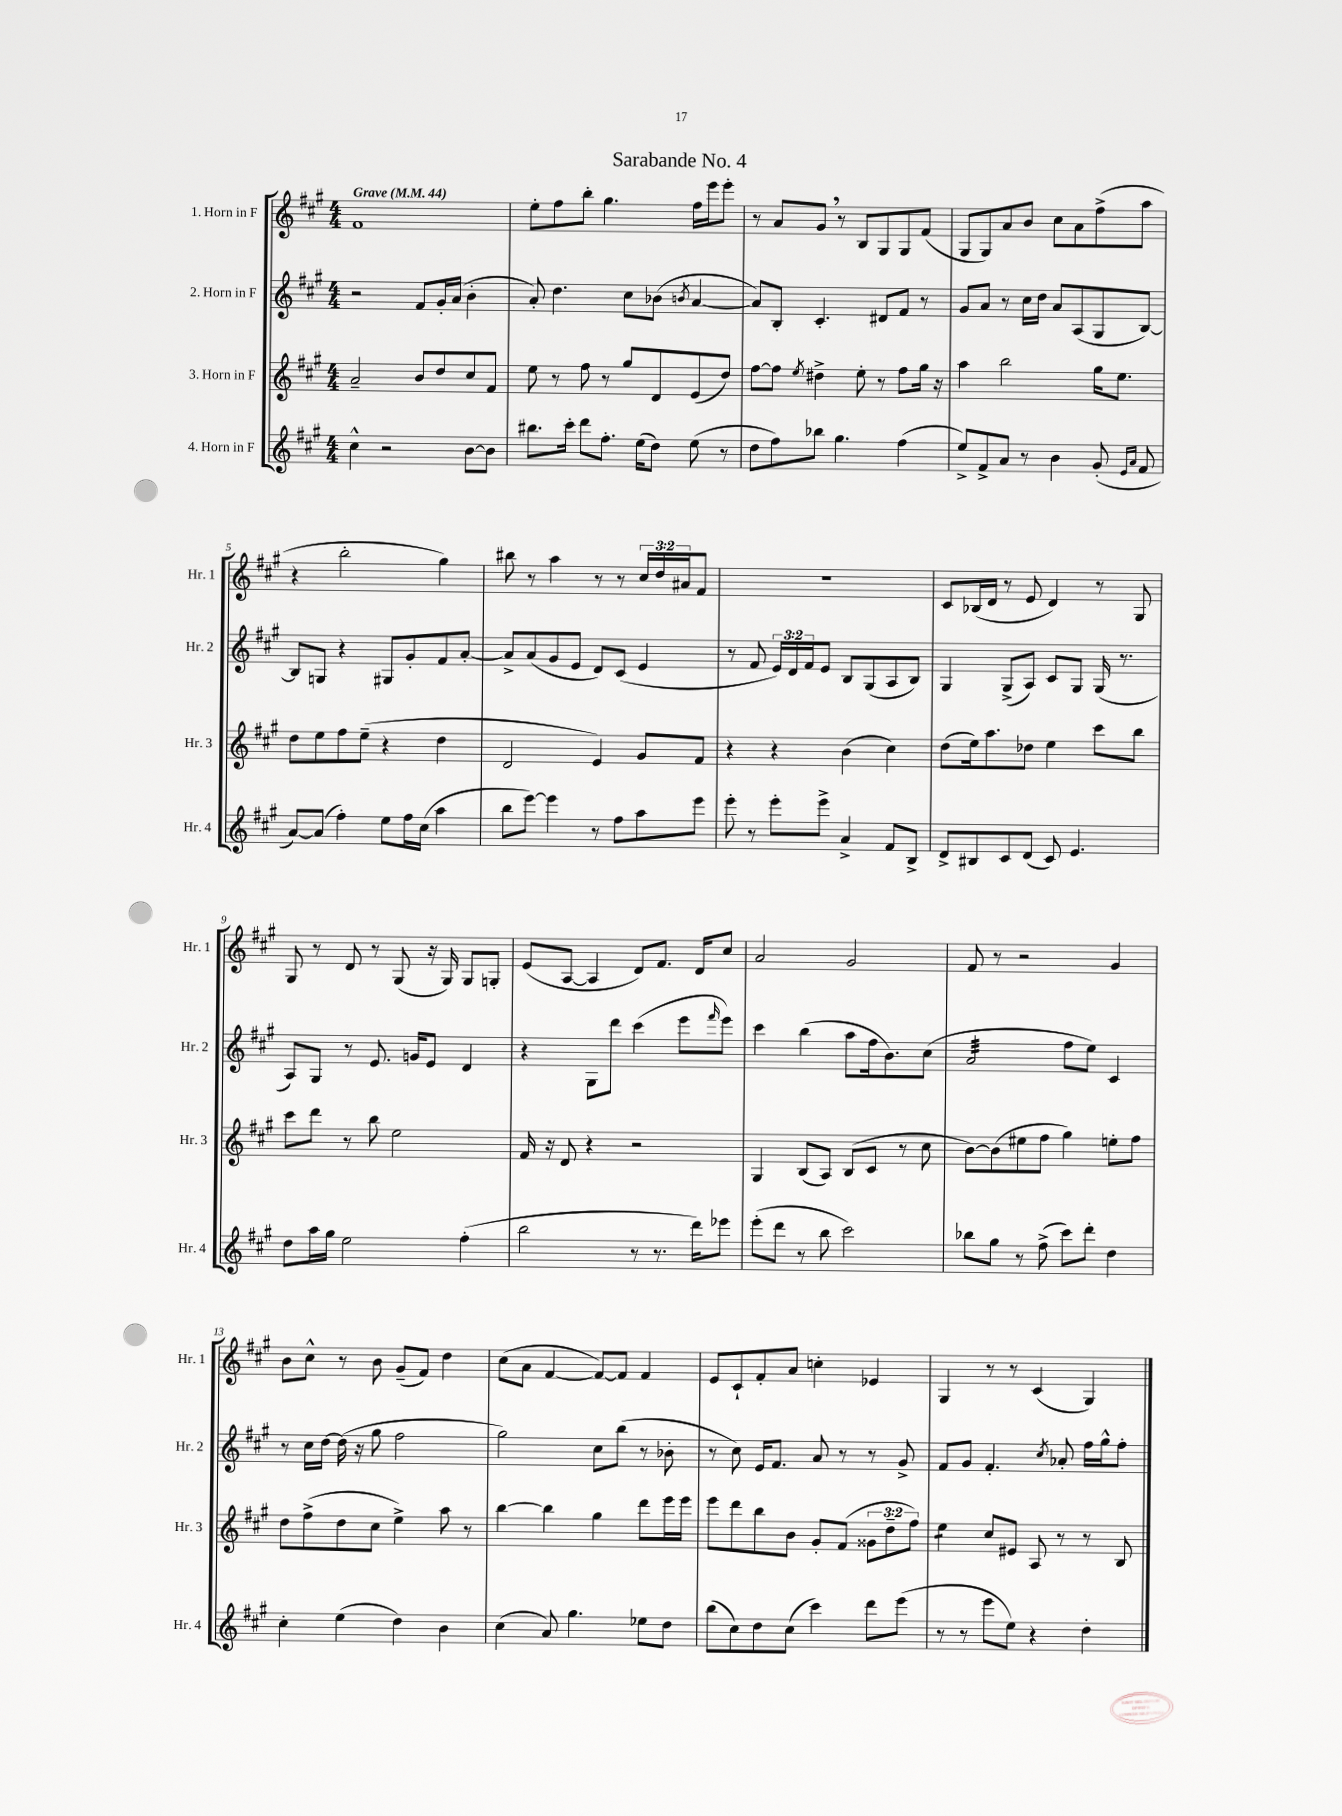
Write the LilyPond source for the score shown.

\header { title = "Sarabande No. 4" }
<<
\new StaffGroup <<
\new Staff = "s0" \with { instrumentName = "1. Horn in F" shortInstrumentName = "Hr. 1" } {
    \clef treble \key a \major \numericTimeSignature \time 4/4 \override Staff.TupletNumber.text = #tuplet-number::calc-fraction-text \tempo "Grave" 4 = 44
    fis'1 |
    e''8-. fis''8 b''8-. gis''4. fis''16 e'''16 e'''8-. |
    r8 a'8 gis'8 \breathe r8 b8 gis8 gis8 fis'8( |
    gis8 gis8) a'8 b'8 cis''8 a'8 fis''8->( a''8 |
    r4 b''2-. gis''4) |
    bis''8 r8 a''4 r8 r8 \tuplet 3/2 { cis''16 d''16 ais'16 } fis'8 |
    R1 |
    cis'8 bes16( d'16 r8 e'8 d'4) r8 gis8 |
    gis8 r8 d'8 r8 gis8( r16 gis16) gis8 g8-. |
    e'8( a8~ a4 d'8) fis'8. d'16 cis''8 |
    a'2 gis'2 |
    fis'8 r8 r2 gis'4 |
    b'8 cis''8-^ r8 b'8 gis'8--( fis'8) d''4 |
    cis''8( a'8 fis'4~ fis'8~) fis'8 fis'4 |
    e'8 cis'8-! fis'8-. a'8 c''4-. ees'4 |
    gis4 r8 r8 cis'4( gis4) \bar "|." |
}
\new Staff = "s1" \with { instrumentName = "2. Horn in F" shortInstrumentName = "Hr. 2" } {
    \clef treble \key a \major \numericTimeSignature \time 4/4 \override Staff.TupletNumber.text = #tuplet-number::calc-fraction-text
    r2 fis'8 gis'16-. a'16( b'4-. |
    a'8-.) d''4. cis''8 bes'8( \acciaccatura { b'8 } a'4~ |
    a'8) b8-. cis'4.-. dis'8 fis'8 r8 |
    gis'8 a'8 r8 cis''16 d''16 a'8 a8( gis8 b8~) |
    b8 g8 r4 gis8 gis'8-. fis'8 a'8~-. |
    a'8-> a'8( gis'8 e'8 d'8) cis'8( e'4 |
    r8 fis'8 \tuplet 3/2 { e'16) d'16 fis'16 } e'8 b8 gis8( a8 b8) |
    gis4 gis8->( a8) cis'8 gis8 gis16( r8. |
    a8) gis8 r8 e'8. g'16 e'8 d'4 |
    r4 gis8 d'''8 cis'''4( e'''8 \grace { fis'''16 } e'''8) |
    cis'''4 b''4( a''8 fis''16 b'8.) cis''8( |
    a'2:32 fis''8 e''8) cis'4 |
    r8 cis''16 d''16~ d''16( r16 gis''8 fis''2 |
    gis''2) cis''8 b''8( r8 bes'8-. |
    r8 cis''8) e'16 fis'8. a'8 r8 r8 gis'8-> |
    fis'8 gis'8 fis'4.-. \acciaccatura { cis''8 } aes'8-. fis''16 gis''16-^ fis''8-. \bar "|." |
}
\new Staff = "s2" \with { instrumentName = "3. Horn in F" shortInstrumentName = "Hr. 3" } {
    \clef treble \key a \major \numericTimeSignature \time 4/4 \override Staff.TupletNumber.text = #tuplet-number::calc-fraction-text
    a'2-- b'8 d''8 cis''8 fis'8 |
    e''8 r8 fis''8 r8 gis''8 d'8 e'8( d''8) |
    fis''8~ fis''8 \acciaccatura { e''8 } dis''4-> e''8-. r8 fis''8 gis''16 r16 |
    a''4 b''2 gis''16 e''8. |
    d''8 e''8 fis''8 e''8--( r4 d''4 |
    d'2 e'4) gis'8 fis'8 |
    r4 r4 b'4( cis''4) |
    d''8( e''16) a''8. des''8 e''4 cis'''8 b''8 |
    cis'''8 d'''8 r8 b''8 e''2 |
    fis'16 r16 d'8 r4 r2 |
    gis4 b8( a8) b8( cis'8 r8 cis''8 |
    b'8~) b'8( eis''8 fis''8 gis''4) e''8-. fis''8 |
    d''8 fis''8->( d''8 cis''8 e''4->) a''8 r8 |
    b''4~ b''4 gis''4 d'''8 e'''16 e'''16 |
    e'''8 d'''8 b''8 b'8 gis'8-. fis'8( \tuplet 3/2 { gisis'8 d''8-- fis''8) } |
    e''4:8 cis''8 eis'8 a8 r8 r8 b8 \bar "|." |
}
\new Staff = "s3" \with { instrumentName = "4. Horn in F" shortInstrumentName = "Hr. 4" } {
    \clef treble \key a \major \numericTimeSignature \time 4/4
    cis''4-^ r2 b'8~ b'8 |
    bis''8. cis'''16-. d'''8 fis''8.-. e''16( d''8) e''8( r8 |
    d''8 fis''8) bes''8 gis''4. fis''4( |
    e''8->) fis'8-> a'8 r8 b'4 gis'8-.( \grace { e'16 a'16 } fis'8 |
    a'8~) a'8( fis''4-.) e''8 fis''16 cis''16( a''4 |
    b''8 e'''8~) e'''4 r8 fis''8 a''8 e'''8 |
    e'''8-. r8 e'''8-. e'''8-> a'4-> fis'8 b8-> |
    d'8-> bis8 cis'8 d'8( cis'8) e'4. |
    d''8 a''16 gis''16 e''2 fis''4-.( |
    b''2 r8 r8. d'''16) ees'''8 |
    e'''8-.( d'''8 r8 b''8 cis'''2) |
    bes''8 gis''8 r8 fis''8->( cis'''8) d'''8-. d''4 |
    cis''4-. e''4( d''4) b'4 |
    cis''4( a'8) gis''4. ees''8 d''8 |
    b''8( cis''8) d''8 cis''8( cis'''4) d'''8 e'''8( |
    r8 r8 e'''8 e''8) r4 d''4-. \bar "|." |
}
>>
>>
